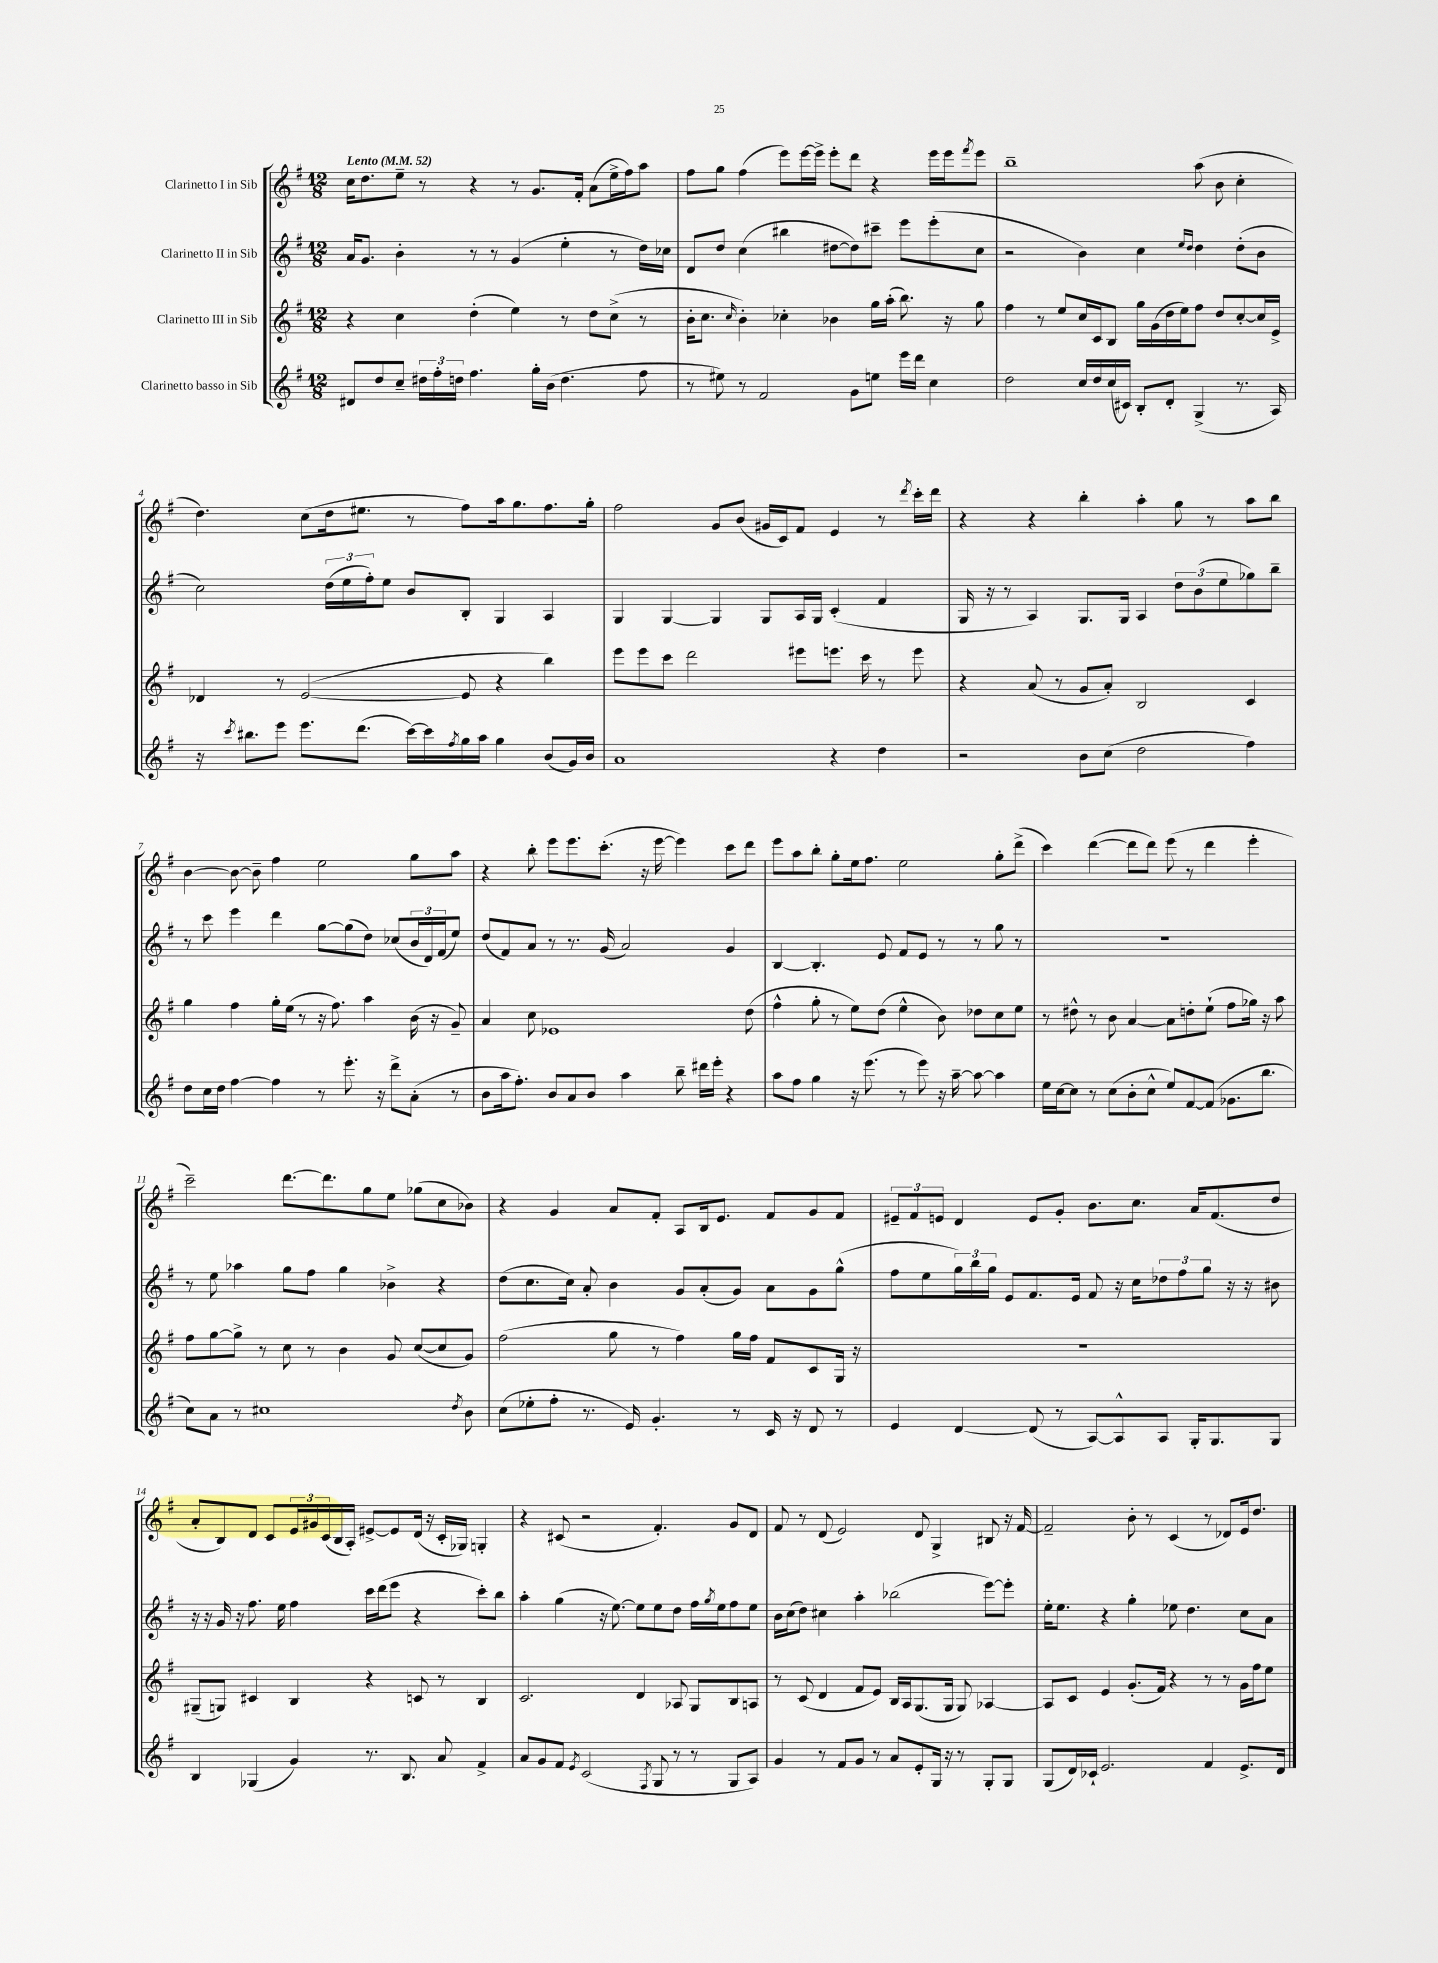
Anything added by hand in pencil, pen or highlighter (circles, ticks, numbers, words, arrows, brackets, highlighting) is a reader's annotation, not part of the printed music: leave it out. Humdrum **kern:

**kern	**kern	**kern	**kern
*staff4	*staff3	*staff2	*staff1
*clefG2	*clefG2	*clefG2	*clefG2
*k[f#]	*k[f#]	*k[f#]	*k[f#]
*M12/8	*M12/8	*M12/8	*M12/8
*MM52	*MM52	*MM52	*MM52
8d#/L	4r	16a/LK	16cc\LK
.	.	8.g/J	8.dd\
8dd/	.	.	.
8cc~/J	4cc\	4b'\	8ee~\J
24dd#\LL	.	.	8r
24ff#'\	.	.	.
24dd\JJ	.	.	.
4.ff#\	(4dd'\	8r	4r
.	.	8r	.
.	4ee\)	(4g/	8r
16gg'\LL	.	.	8.g/L
(16b\JJ	.	.	.
4.dd\	8r	4ee'\	.
.	.	.	16f#'/Jk
.	8dd\L	.	(8a\L
.	(8cc^\J	8r	16ee^\L
.	.	.	16ff#\J)
8ff#\	8r	16dd\LL)	8aa\J
.	.	16cc-\JJ	.
=	=	=	=
8r	16b'\LK	8d/L	8ff#\L
.	8.cc\J	.	.
8ee#\)	.	8dd/J	8gg\J
.	16qqcc/	.	.
8r	4b'\)	(4cc\	(4ff#\
2f#/	.	.	.
.	4cc-'\	4bb#\	8eee\L)
.	.	.	[16eee\L
.	.	.	16eee^\]JJ
.	4b-\	[8dd#\L	8eee'\L
8g\L	.	8dd#\])	8ddd\J
8ee\J	16gg\LL	8ccc#~\J	4r
.	(16aa'\JJ	.	.
16eee\LL	8.bb\)	8eee\L	.
16ddd\JJ	.	.	.
4cc\	.	(8eee'\	16eee\LL
.	16r	.	16eee\J
.	.	.	8qfff#/
.	8gg\	8cc\J	8eee\J
=	=	=	=
2dd\	4ff#\	2r	1bb~
.	8r	.	.
.	8ee/L	.	.
16cc/LL	16cc/L	4b\)	.
16dd/	16c/J	.	.
(16cc/	8B/J	.	.
16c#/JJ)	.	.	.
8B'/L	16gg\LL	4cc\	.
.	(16g\	.	.
8d'/J	16dd\	.	.
.	16ee\J)	.	.
.	.	16qqee/LL	.
.	.	16qqdd/JJ	.
(4G^/	8ff#\J	4dd\	(8aa\
.	8dd/L	.	8b\
8.r	[8cc'/	(8dd'\L	4cc'\
.	16cc/]L	8b\J	.
16A/)	16e^/JJ	.	.
=	=	=	=
16r	4d-/	2cc\)	4.dd\)
8qccc/	.	.	.
8.bb#\L	.	.	.
8eee\J	8r	.	.
8.eee\L	([2e/	.	(8cc\L
.	.	(24dd\LL	16dd\k
.	.	24ee\	.
(8.ddd\J	.	.	8.ee#\J
.	.	24ff#'\J)	.
.	.	8ee\J	.
[16ccc\LL)	.	8b/L	8r
16ccc\]	.	.	.
8qff#/	.	.	.
16gg\	8e/]	8B'/J	8ff#\L)
16aa\JJ	.	.	.
4gg\	4r	4G/	16aa\k
.	.	.	8.gg\
(8b/L	4bb\)	4A/	8.ff#\
16g/L)	.	.	.
16b/JJ	.	.	16gg'\Jk
=	=	=	=
1a	8eee\L	4G/	2ff#\
.	8eee\	.	.
.	8ccc\J	[4G/	.
.	2ddd\	.	.
.	.	4G/]	8g/L
.	.	.	(8b/J
.	.	8G/L	16g#/LL
.	.	.	16c/J)
.	8eee#\L	16A/L	8f#/J
.	.	16G/JJ	.
4r	8.eee\J	(4c'/	4e/
.	16ccc\	.	.
4dd\	8r	4f#/	8r
.	.	.	8qddd/
.	8eee\	.	16ccc'\LL
.	.	.	16ddd\JJ
=	=	=	=
2r	4r	16G/	4r
.	.	16r	.
.	.	8r	.
.	(8a/	4A/)	4r
.	8r	.	.
8b\L	8g/L	8.G/L	4bb'\
(8cc\J	8a'/J)	.	.
.	.	16G/Jk	.
2dd\	2B/	4A/	4aa'\
.	.	12dd\L	8gg\
.	.	(12b\	.
.	.	.	8r
.	.	12ee\	.
4ff#\)	4c/	8gg-\)	8aa\L
.	.	8bb~\J	8bb\J
=	=	=	=
8dd\L	4gg\	8r	[4b\
16cc\L	.	8ccc\	.
16dd\JJ	.	.	.
[4ff#\	4ff#\	4eee\	8b\_
.	.	.	8b~\]
4ff#\]	16gg'\LL	4ddd\	4ff#\
.	(16ee\JJ	.	.
.	8r	.	.
8r	16r	[8gg\L	2ee\
.	8.ff#\)	.	.
8.eee'\	.	(8gg\]	.
.	4aa\	8dd\J)	.
16r	.	.	.
8ddd^\L	.	(8cc-/L	.
(8a'\J	(16b\	24b/L	8gg\L
.	.	24d/)	.
.	16r	.	.
.	.	(24f#/J	.
8r	8g~/)	8ee/J)	8aa\J
=	=	=	=
8b\L	4a/	(8dd/L	4r
16aa\k	.	8f#/)	.
8.ff#'\J)	.	.	.
.	8cc\	8a/J	8bb'\
8b/L	1e-	8r	8eee\L
8a/	.	8.r	8.eee\
8b/J	.	.	.
.	.	(16g/	(8.ccc'\J
4aa\	.	2a/)	.
.	.	.	16r
.	.	.	[16eee\
8bb~\	.	.	4eee\])
16ddd#\LL	.	.	.
16eee'\JJ	.	.	.
4r	.	4g/	8ccc\L
.	(8dd\	.	8ddd\J
=	=	=	=
8aa\L	4ff#^^\	[4B/	8eee\L
8ff#\J	.	.	8aa\
4gg\	8gg'\	4.B'/]	8bb'\J
.	8r	.	8gg'\L
16r	8ee\L)	.	16ee\k
(8.eee\	.	.	8.ff#\J
.	(8dd\J	8e/	.
8r	4ee^^\	8f#/L	2ee\
8eee\)	.	8e/J	.
16r	8b\)	8r	.
[16aa~\	.	.	.
8aa\_	8dd-\L	8r	.
4aa\]	8cc\	8gg\	8gg'\L
.	8ee\J	8r	(8ddd^\J
=	=	=	=
16ee\LL	8r	1.r	4ccc\)
[16cc\J	.	.	.
8cc\]J	8dd#^^\	.	.
8r	8r	.	([4ddd\
(8cc\L	8b\	.	.
8b'\	[4a/	.	8ddd\]L
8cc^^\J	.	.	8ddd\J)
8ee/L)	8a\]L	.	(8eee\
[8f#/	8dd'\	.	8r
(8f#/]J	(8ee`\J	.	4ddd\
8.g-\L	8ff#\L	.	.
.	16gg-\Jk)	.	4eee'\
8.bb\J	16r	.	.
.	8aa\	.	.
=	=	=	=
8cc\L)	8ff#\L	8r	2ccc~\)
8a\J	[8gg\	8ee\	.
8r	8gg^\]J	4aa-\	.
1cc#	8r	.	.
.	8cc\	8gg\L	[8.ddd\L
.	8r	8ff#\J	.
.	.	.	8.ddd\]
.	4b\	4gg\	.
.	.	.	8gg\
.	8g/	4b-^\	8ee\J
.	([8cc/L	.	(8gg-\L
.	8cc/]	4r	8cc\
8qdd/	.	.	.
8b\	8g/J)	.	8b-\J)
=	=	=	=
(8cc\L	(2ff#\	(8dd\L	4r
8ee-'\	.	8.cc\	.
8ff#'\J	.	.	4g/
.	.	16cc\Jk)	.
8.r	.	8a'/	.
.	8gg\	4b\	8a/L
16e/)	.	.	.
4.g'/	8r	.	8f#'/J
.	4ff#\)	8g/L	8A/L
.	.	(8a'/	16B/k
.	.	.	8.e/J
8r	16gg\LL	8g/J)	.
.	16ff#\JJ	.	.
16c/	8f#/L	8a\L	8f#/L
16r	.	.	.
8d/	8c/	8g\	8g/
8r	16G/Jk	(8gg^^\J	8f#/J
.	16r	.	.
=	=	=	=
4e/	1.r	8ff#\L	12e#~/L
.	.	.	12f#/
.	.	8ee\	.
.	.	.	12e/J
[4d/	.	24gg\L)	4d/
.	.	24bb\	.
.	.	24gg\JJ	.
.	.	8e/L	.
(8d/]	.	8.f#/	8e/L
8r	.	.	8g'/J
.	.	16e/Jk	.
[8A/L)	.	8f#/	8.b\L
8A^^/]	.	16r	.
.	.	16cc\LK	8.cc\J
8A/J	.	12dd-\	.
.	.	12ff#\	.
16G'/LK	.	.	16a/LK
.	.	12gg\J	.
8.G/	.	.	(8.f#/
.	.	16r	.
.	.	16r	.
8G/J	.	8b#\	8dd/J
=	=	=	=
4B/	(8G#~/L	16r	8a'/L
.	.	16r	.
.	8G/J)	16g/	8B/)
.	.	16r	.
(4G-/	4c#/	8.ff#\	8d/J
.	.	.	8c/L
.	.	16ee\	.
4g/)	4B/	4ff#\	24e/L
.	.	.	24g#/
.	.	.	(24c/
.	.	.	16B/
.	.	.	16A'/JJ)
8.r	4r	16ccc\LL	[8e#^/L
.	.	(16ddd\J	.
.	.	8eee\J	8e#/]
8.B/	.	.	.
.	8c/	4r	(16d/Jk
.	.	.	16r
8a/	8r	.	16c'/LL
.	.	.	16G-/JJ)
4f#^/	4B/	8ccc'\L)	4G'/
.	.	8bb\J	.
=	=	=	=
8a/L	2.c/	4aa'\	4r
8g/	.	.	.
8f#/J	.	(4gg\	(8c#/
8qe/	.	.	.
(2c/	.	.	2r
.	.	16r	.
.	.	[8.ee\)	.
.	4d/	8ee\]L	.
8qF#/	.	.	.
8G/	.	8ee\	4.f#'/)
8r	8A-/	8dd\J	.
8r	8G/L	16ff#\LL	.
.	.	8qgg/	.
.	.	16ee\J	.
8G/L	8B/	8ff#\	8g/L
8A/J)	8A/J	8ee\J	8d/J
=	=	=	=
4g/	8r	16b\LL	8f#/
.	.	(16cc\J	.
.	(8c/	8dd\J)	8r
8r	4d/	4cc#\	(8d/
8f#/L	.	.	2e/)
8g/J	8f#/L	4aa'\	.
8r	8e/J)	.	.
8a/L	16B/LL	(2bb-\	.
.	16A/J	.	.
8e'/	(8.G/	.	8d/
16G/Jk	.	.	4G^/
16r	16G/Jk	.	.
8r	8G/)	.	.
8G'/L	[4A-/	[8eee\L)	8B#/
8G/J	.	8eee'\]J	16r
.	.	.	[16f#/
=	=	=	=
(8G/L	8A-/]L	16ee'\LK	2f#~/]
.	.	8.ee\J	.
16d/L)	8c/J	.	.
16c-`/JJ	.	.	.
2.e/	4e/	4r	.
.	(8.g'/L	4gg'\	8b'\
.	.	.	8r
.	16f#/Jk)	.	.
.	4r	8ee-\	(4c/
.	.	4.dd\	.
4f#/	8r	.	8r
.	8r	.	8d-/L)
8.e^/L	16g\LL	8cc\L	16e/k
.	16ff#\J	.	8.dd/J
.	8ee\J	8a\J	.
16d/Jk	.	.	.
==	==	==	==
*-	*-	*-	*-
